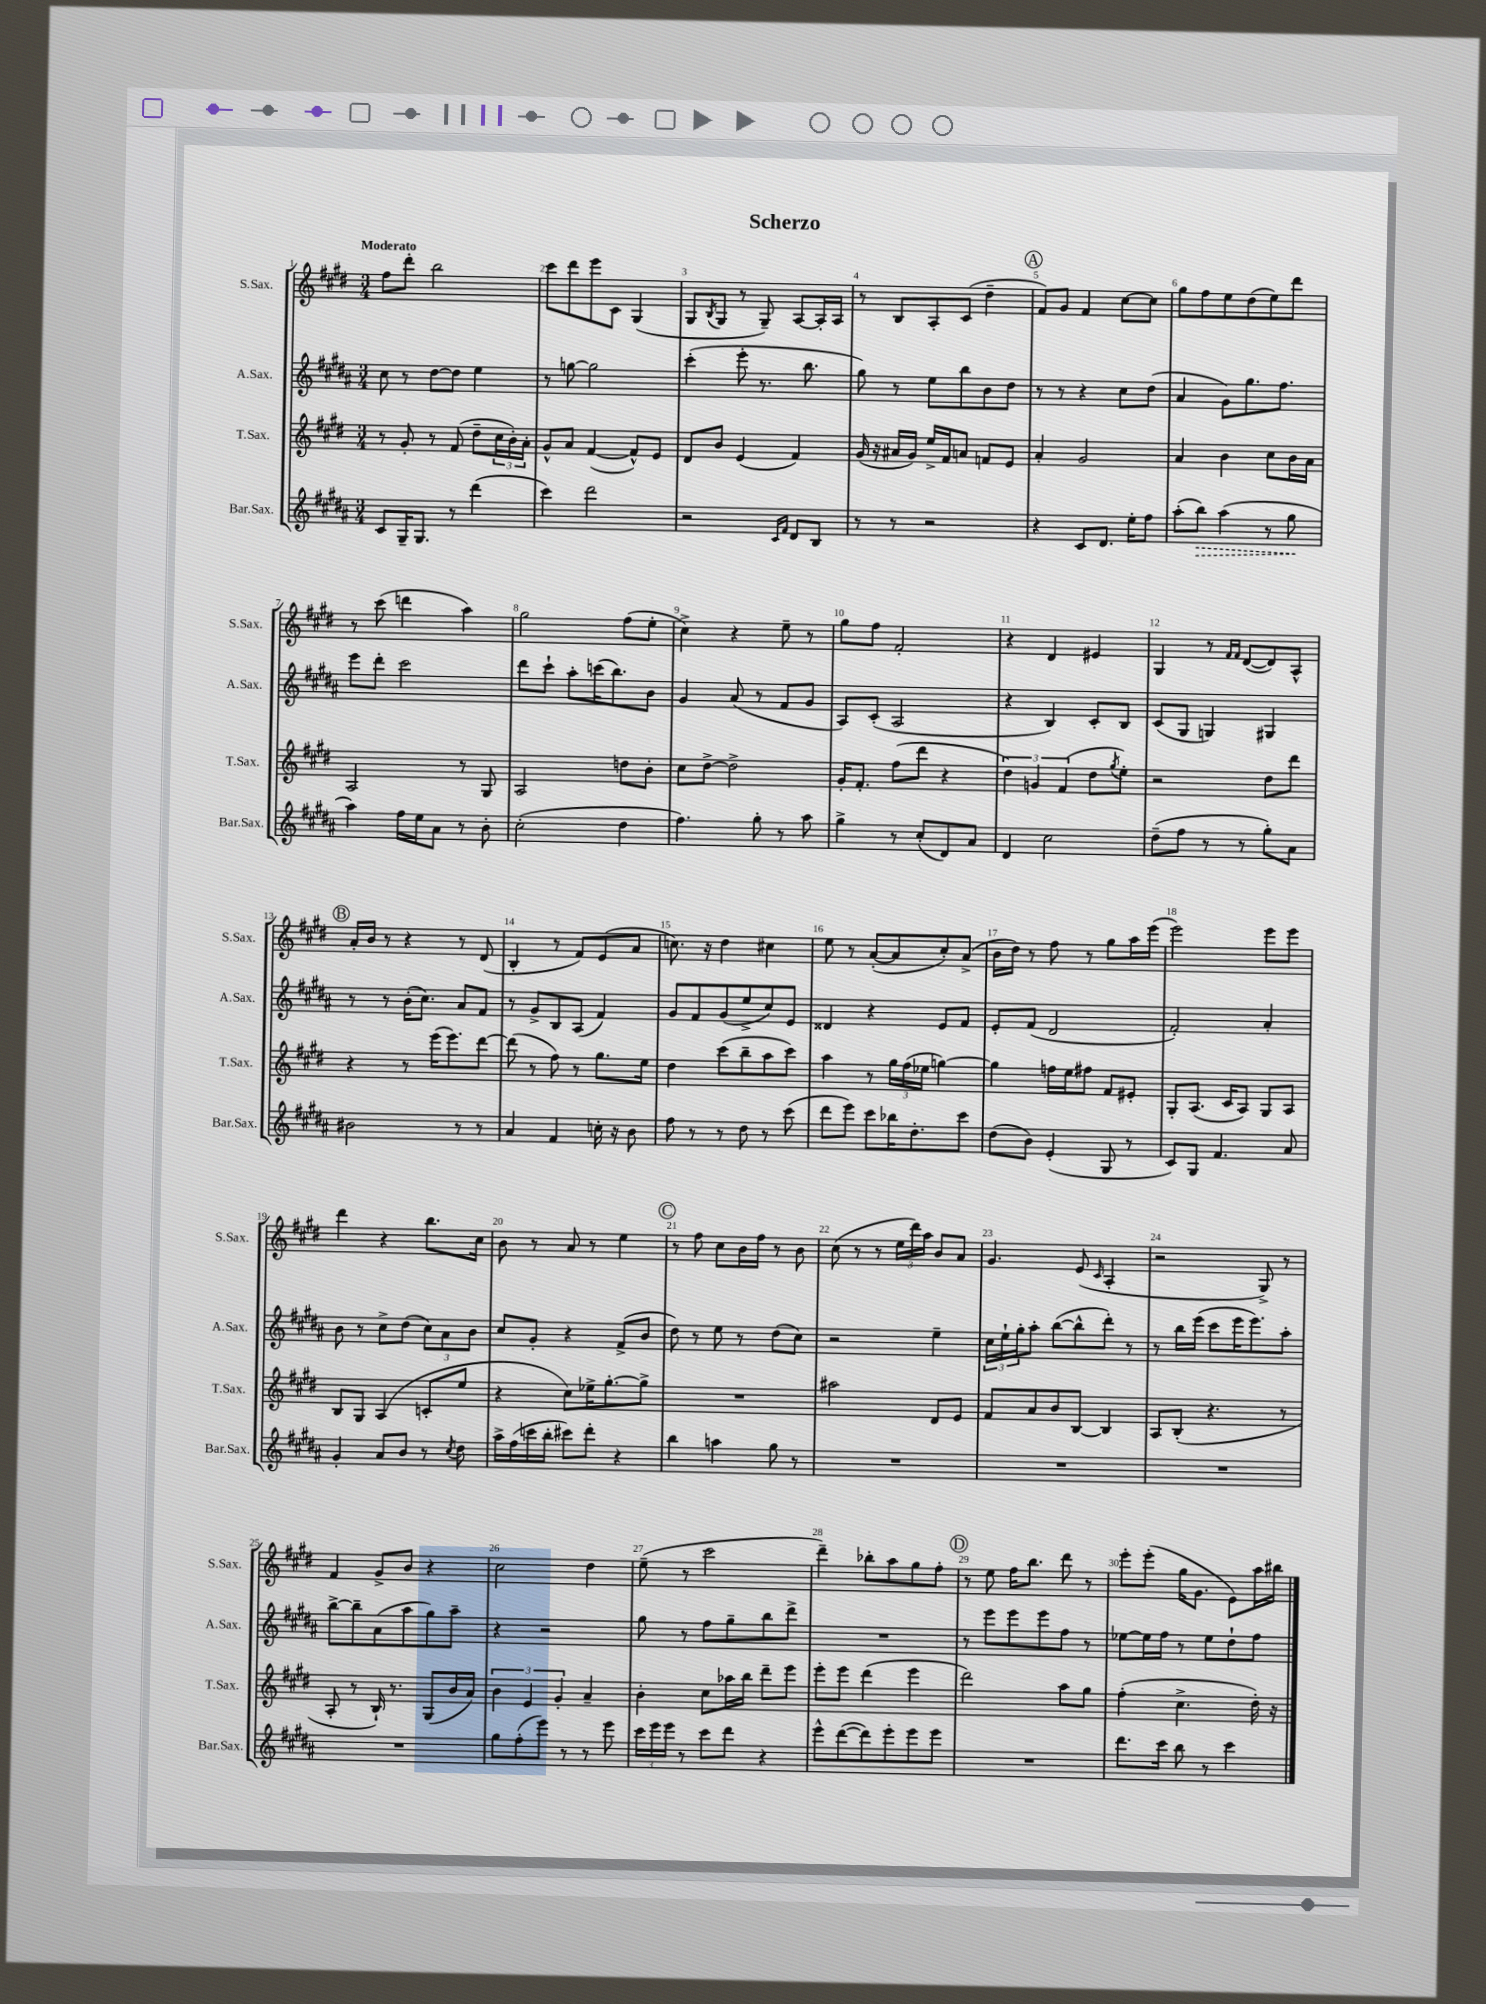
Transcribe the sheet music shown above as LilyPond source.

\header { title = "Scherzo" }
<<
\new StaffGroup <<
\new Staff = "s0" \with { instrumentName = "S.Sax." shortInstrumentName = "S.Sax." } {
    \clef treble \key e \major \numericTimeSignature \time 3/4 \tempo "Moderato"
    fis''8 dis'''8-. b''2 |
    cis'''8 dis'''8 e'''8 cis'8 gis4( |
    gis8 \acciaccatura { b8 } gis8 r8 gis8--) a8~ a16-. a16 |
    r8 b8 a8-. cis'8( dis''4-- |
    \mark \markup { \circle "A" } fis'8) gis'8 fis'4 cis''8~ cis''8 |
    gis''8 fis''8 e''8 dis''8( e''8) dis'''8 |
    r8 cis'''8( d'''4 a''4) |
    gis''2 fis''8( e''8-. |
    cis''4->) r4 e''8-- r8 |
    gis''8 fis''8 fis'2-. |
    r4 dis'4 eis'4 |
    gis4 r8 \grace { fis'16 fis'16 } dis'8~( dis'8) a8-^ |
    \mark \markup { \circle "B" } a'16-. b'16 r8 r4 r8 dis'8( |
    b4-. r8 fis'8) e'8( a'8 |
    c''8.) r16 dis''4 cis''4 |
    e''8 r8 a'8~-.( a'8 cis''8-.) a'8->( |
    b'16 dis''16) r8 fis''8 r8 gis''8 a''16 e'''16( |
    e'''2) e'''8 e'''8 |
    dis'''4 r4 b''8. cis''16 |
    b'8 r8 a'8 r8 e''4 |
    \mark \markup { \circle "C" } r8 fis''8 cis''8 b'16 fis''16 r8 b'8 |
    cis''8( r8 r8 \tuplet 3/2 { e''16 dis'''16) a''16 } b'8 a'8 |
    gis'4. e'8( \grace { cis'16 } a4-. |
    r2 gis8->) r8 |
    fis'4 gis'8-> b'8 r4 |
    cis''2 dis''4 |
    e''8--( r8 cis'''2 |
    dis'''4--) bes''8-. a''8 gis''8 fis''8-. |
    \mark \markup { \circle "D" } r8 e''8 fis''16 b''8. dis'''8 r8 |
    e'''8-. e'''8-.( gis''16 gis'8. e'8) a''16 bis''16 \bar "|." |
}
\new Staff = "s1" \with { instrumentName = "A.Sax." shortInstrumentName = "A.Sax." } {
    \clef treble \key b \major \numericTimeSignature \time 3/4
    cis''8 r8 dis''8~ dis''8 e''4 |
    r8 g''8~ g''2 |
    cis'''4-.( e'''8-. r8. b''8. |
    gis''8) r8 e''8 b''8 b'8 dis''8 |
    \mark \markup { \circle "A" } r8 r8 r4 cis''8 dis''8( |
    ais'4 gis'8) gis''8. fis''8. |
    e'''8 dis'''8-. cis'''2 |
    dis'''8 cis'''8-! ais''8-. c'''16( b''8.) b'8 |
    gis'4 ais'8( r8 fis'8 gis'8 |
    ais8) cis'8-.( ais2 |
    r4 b4) cis'8-. b8 |
    cis'8( gis8 g4) gis4 |
    \mark \markup { \circle "B" } r8 r8 b'16-.( cis''8.) ais'8 fis'8 |
    r8 gis'8-> b8 ais8( fis'4) |
    gis'8 fis'8 gis'8( e''8-> cis''8) e'8 |
    disis'4 r4 e'8 fis'8 |
    e'8-. fis'8( dis'2 |
    fis'2-.) ais'4-. |
    b'8 r8 cis''8-> dis''8( \tuplet 3/2 { cis''8) ais'8 b'8 } |
    cis''8 gis'8-. r4 fis'8->( b'8 |
    \mark \markup { \circle "C" } dis''8) r8 e''8 r8 dis''8( cis''8) |
    r2 e''4-- |
    \tuplet 3/2 { cis''16 e''16-! gis''16-. } ais''8-. b''8~( b''8-^ dis'''8-.) r8 |
    r8 b''16 e'''16( cis'''8 e'''16 e'''8.) ais''8-. |
    b''8~-> b''8-- ais'8( ais''8 gis''8) ais''8-- |
    r4 r2 |
    gis''8 r8 fis''8 gis''8-- b''8 dis'''8-> |
    R2. |
    \mark \markup { \circle "D" } r8 e'''8 e'''8 e'''8 fis''8 r8 |
    ees''8~ ees''16 fis''16 r8 ees''8 dis''8-! fis''8 \bar "|." |
}
\new Staff = "s2" \with { instrumentName = "T.Sax." shortInstrumentName = "T.Sax." } {
    \clef treble \key e \major \numericTimeSignature \time 3/4
    r8 gis'8-. r8 fis'8( dis''8-- \tuplet 3/2 { cis''16 b'16-.) a'16-. } |
    gis'8-^ a'8 fis'4~( fis'8-^) e'8 |
    dis'8 b'8 e'4( fis'4) |
    gis'16( r16 ais'16 gis'16) e''16-> fis'16 a'8 f'8 e'8 |
    \mark \markup { \circle "A" } a'4-. gis'2 |
    a'4 b'4 cis''8 b'16 a'16 |
    a2 r8 gis8 |
    a2 d''8 b'8-. |
    cis''8 dis''8~-> dis''2-> |
    gis'16-. fis'8.-. fis''8( dis'''8 r4 |
    \tuplet 3/2 { dis''4) g'4 fis'4( } dis''8 \acciaccatura { gis''8 } e''8-.) |
    r2 dis''8 dis'''8 |
    \mark \markup { \circle "B" } r4 r8 e'''16( e'''8.) dis'''8~ |
    dis'''8( r8 fis''8) r8 gis''8. e''16 |
    dis''4 cis'''8( b''8-- a''8 cis'''8) |
    a''4 r8 \tuplet 3/2 { gis''16 fis''16( ees''16 } g''4~) |
    g''4 f''16 e''16 fis''8 fis'8 eis'8-. |
    gis8-. a8.( cis'16 a8) gis8 a8 |
    b8 gis8 a4( c'8-. e''8 |
    r4 cis''8) ees''16-> gis''8.~-. gis''8-> |
    \mark \markup { \circle "C" } R2. |
    ais''2 dis'8 e'8 |
    fis'8 a'8 b'8 b8~ b4 |
    a8 b8-.( r4. r8 |
    a8-. r8 b16-!) r8. gis8( b'16 a'16) |
    \tuplet 3/2 { b'4 e'4 gis'4-. } a'4-- |
    b'4-. cis''8 aes''16 b''16 dis'''8-- e'''8 |
    e'''8-. e'''8 dis'''4( e'''4 |
    \mark \markup { \circle "D" } dis'''2) a''8 gis''8 |
    fis''4-.( cis''4.-> dis''16-.) r16 \bar "|." |
}
\new Staff = "s3" \with { instrumentName = "Bar.Sax." shortInstrumentName = "Bar.Sax." } {
    \clef treble \key b \major \numericTimeSignature \time 3/4
    cis'8 gis16-- gis8. r8 dis'''4( |
    cis'''4) dis'''2 |
    r2 \grace { cis'16 fis'16 } dis'8 b8 |
    r8 r8 r2 |
    \mark \markup { \circle "A" } r4 cis'8 dis'8. e''16-. fis''8 |
    ais''8-.( \once \override Hairpin.style = #'dashed-line b''8\>) ais''4( r8 gis''8\! |
    ais''4) fis''16 e''16 ais'8 r8 b'8-. |
    cis''2-.( dis''4 |
    fis''4.) gis''8-. r8 ais''8 |
    gis''4-> r8 cis''8-.( dis'8) ais'8 |
    dis'4 cis''2 |
    dis''8--( fis''8 r8 r8 gis''8-.) ais'8 |
    \mark \markup { \circle "B" } bis'2 r8 r8 |
    ais'4 fis'4 c''16-. r16 b'8 |
    fis''8 r8 r8 dis''8 r8 cis'''8( |
    dis'''8 e'''8) cis'''8 bes''16 dis''8.-. cis'''8 |
    dis''8( b'8) e'4-.( gis8 r8 |
    cis'8) gis8 fis'4. ais'8 |
    gis'4-. ais'8 b'8 r8 \acciaccatura { cis''8 } dis''8 |
    ais''16-> fis''16( c'''16 b''16-. cis'''8) dis'''8-. r4 |
    \mark \markup { \circle "C" } b''4 a''4 gis''8 r8 |
    R2. |
    R2. |
    R2. |
    R2. |
    gis''8 fis''8-.( e'''8) r8 r8 e'''8 |
    \tuplet 3/2 { cis'''16 e'''16 e'''16 } r8 cis'''8 dis'''8 r4 |
    e'''8-^ dis'''8~( dis'''8) e'''8-. e'''8 e'''8 |
    \mark \markup { \circle "D" } R2. |
    dis'''8. cis'''16 b''8 r8 cis'''4 \bar "|." |
}
>>
>>
\layout { \context { \Score \override BarNumber.break-visibility = ##(#f #t #t) barNumberVisibility = #all-bar-numbers-visible } }
